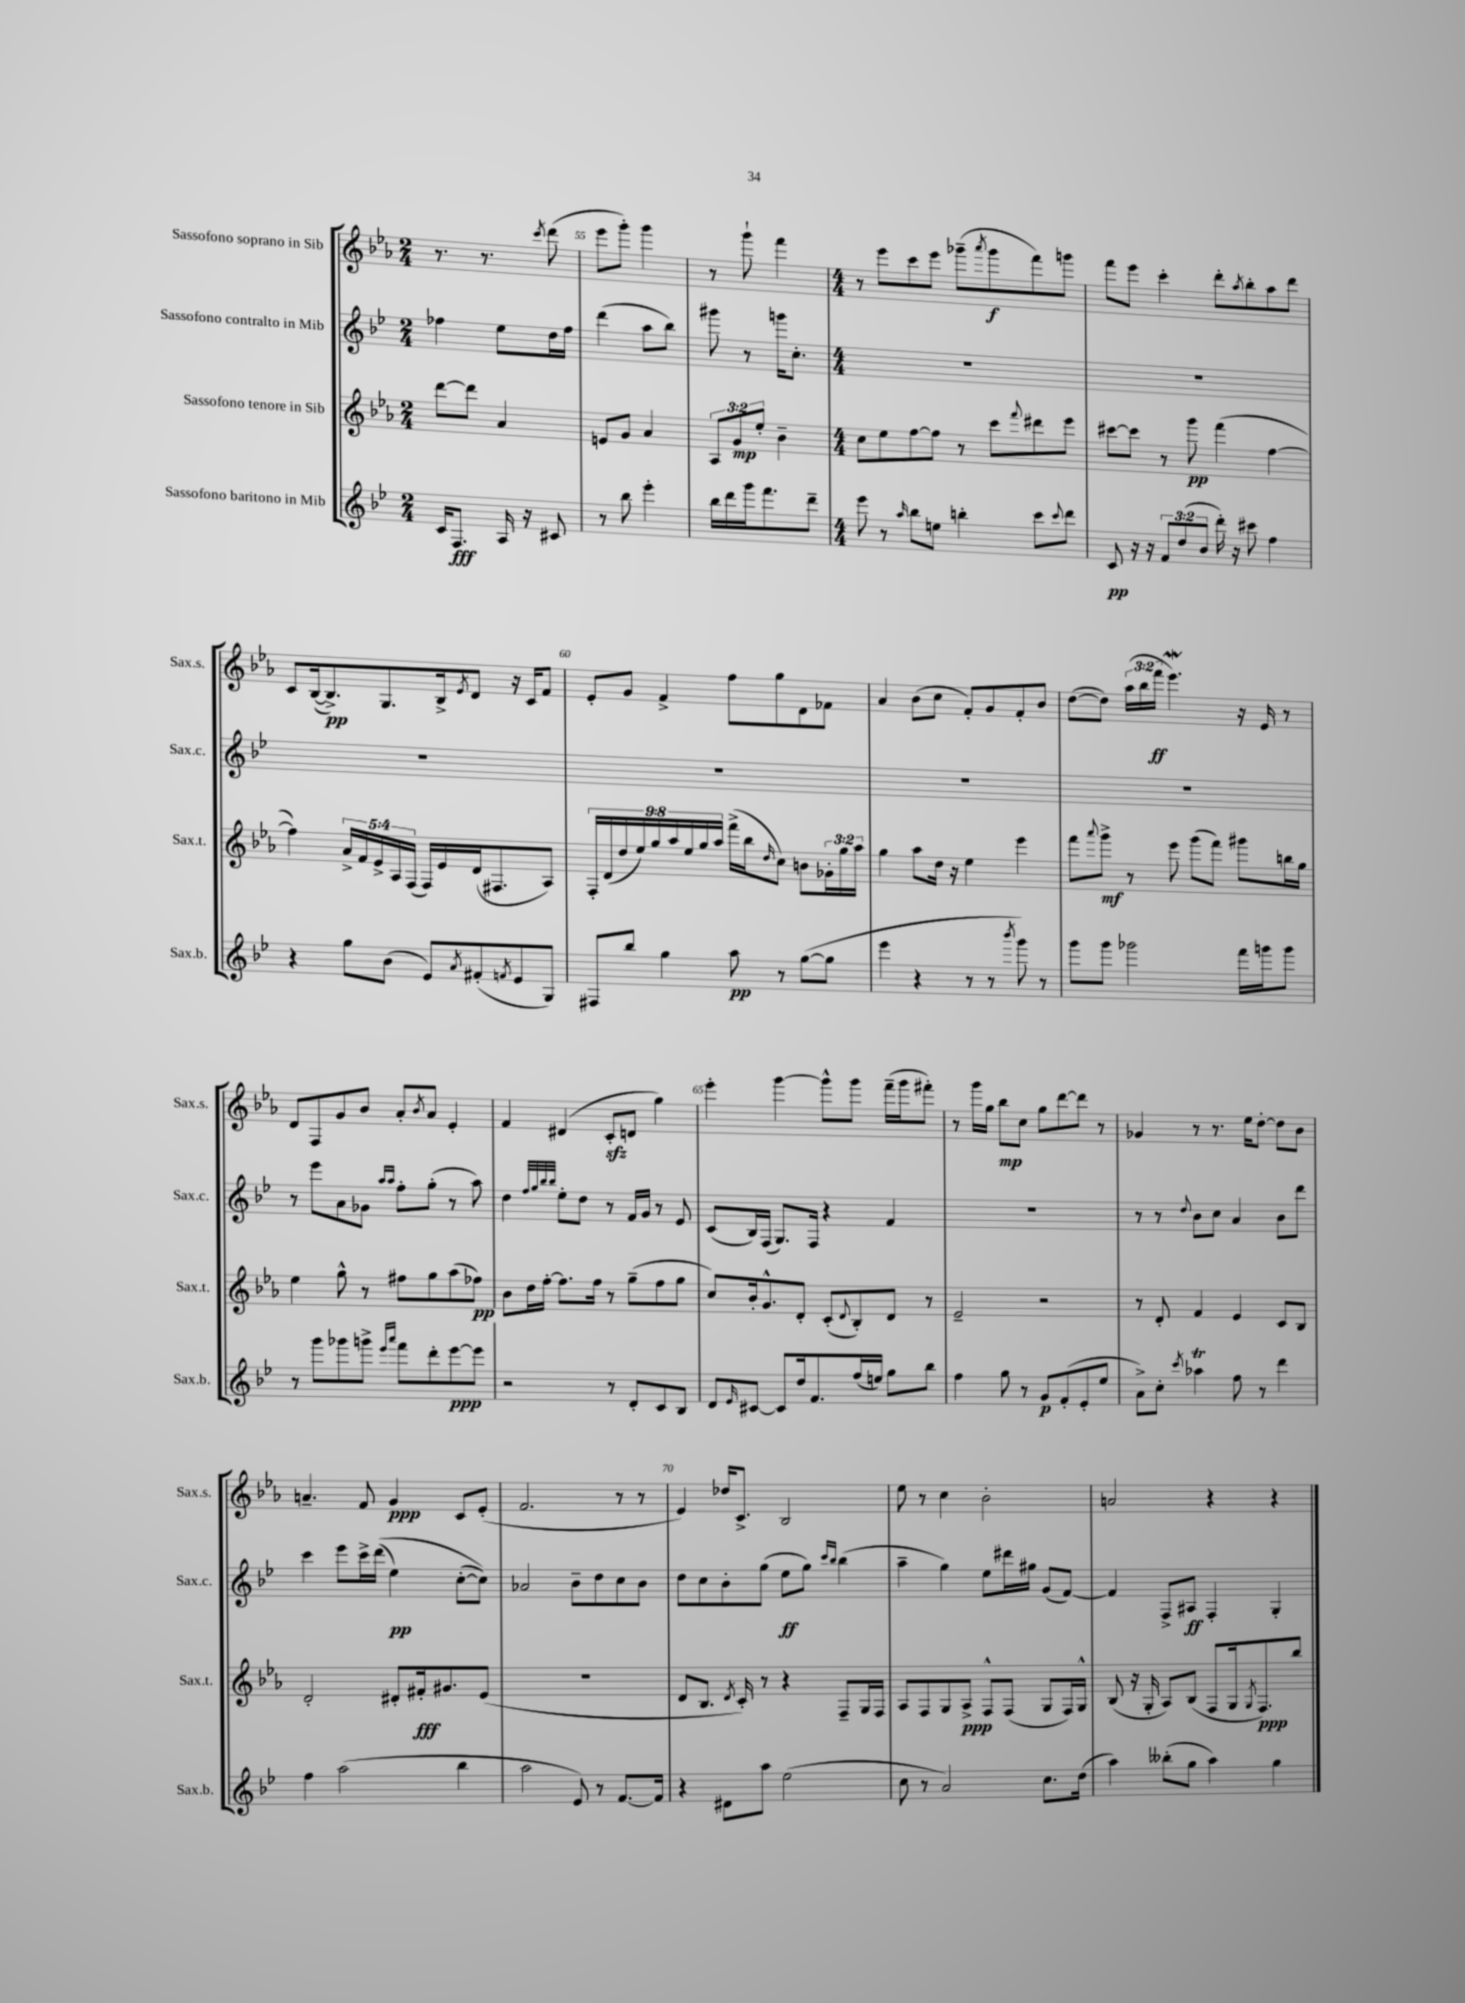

**kern	**dynam	**kern	**dynam	**kern	**dynam	**kern	**dynam
*part4	*part4	*part3	*part3	*part2	*part2	*part1	*part1
*staff4	*staff4	*staff3	*staff3	*staff2	*staff2	*staff1	*staff1
*I"Sassofono baritono in Mib	*	*I"Sassofono tenore in Sib	*	*I"Sassofono contralto in Mib	*	*I"Sassofono soprano in Sib	*
*I'Sax.b.	*	*I'Sax.t.	*	*I'Sax.c.	*	*I'Sax.s.	*
*clefG2	*	*clefG2	*	*clefG2	*	*clefG2	*
*k[b-e-]	*	*k[b-e-a-]	*	*k[b-e-]	*	*k[b-e-a-]	*
*M2/4	*	*M2/4	*	*M2/4	*	*M2/4	*
=54	=54	=54	=54	=54	=54	=54	=54
16c/KL	.	[8ddd\L	.	4ff-X\	.	8.r	.
8.F/J	fff	.	.	.	.	.	.
.	.	8ddd\J]	.	.	.	.	.
.	.	.	.	.	.	8.r	.
16A/	.	4a-/	.	8ee-\L	.	.	.
16r	.	.	.	.	.	.	.
.	.	.	.	.	.	8qccc/	.
8c#X/	.	.	.	16dd\L	.	(8ddd\	.
.	.	.	.	16ff-\JJ	.	.	.
=55	=55	=55	=55	=55	=55	=55	=55
8r	.	8en/L	.	(4ddd\	.	8eee-\L	.
8bb-\	.	8g/J	.	.	.	8ggg'\J)	.
4eee-'\	.	4a-/	.	8aa\L	.	4ggg\	.
.	.	.	.	8bb-\J)	.	.	.
=56	=56	=56	=56	=56	=56	=56	=56
16bb-\LL	.	12A-/L	.	8ggg#X\	.	8r	.
16ddd\	.	.	.	.	.	.	.
.	.	12g/	mp	.	.	.	.
16ggg\J	.	.	.	8r	.	8ggg`\	.
.	.	12ee-'/J	.	.	.	.	.
8.fff\	.	.	.	.	.	.	.
.	.	4b-~\	.	16gggn\KL	.	4fff\	.
.	.	.	.	8.cc'\J	.	.	.
8ddd~\J	.	.	.	.	.	.	.
=57	=57	=57	=57	=57	=57	=57	=57
*M4/4	*	*M4/4	*	*M4/4	*	*M4/4	*
8eee-\	.	8cc\L	.	1r	.	8r	.
8r	.	8ee-\	.	.	.	8eee-\L	.
16qqaa/	.	.	.	.	.	.	.
8bb-\L	.	[8ff\	.	.	.	8ccc\	.
8een\J	.	8ff\J]	.	.	.	8eee-\J	.
4bbn'\	.	8r	.	.	.	(8ggg-X~\L	.
.	.	.	.	.	.	8qaaa-/	.
.	.	8ccc\L	.	.	.	8ggg-\	f
.	.	8qqfff/	.	.	.	.	.
8ccc\L	.	8ddd#X\	.	.	.	8fff\)	.
8qqccc/	.	.	.	.	.	.	.
8ddd\J	.	8eee-\J	.	.	.	8gggn\J	.
=58	=58	=58	=58	=58	=58	=58	=58
8c/	pp	[8ccc#X\L	.	1r	.	8fff\L	.
16r	.	8ccc#\J]	.	.	.	8eee-\J	.
16r	.	.	.	.	.	.	.
12f/L	.	8r	.	.	.	4ccc'\	.
(12dd/	.	.	.	.	.	.	.
.	.	8ggg\	pp	.	.	.	.
12b-/J	.	.	.	.	.	.	.
16ddd'\)	.	(4fff\	.	.	.	8ddd'\L	.
16r	.	.	.	.	.	.	.
.	.	.	.	.	.	8qaa-/	.
8ccc#X\	.	.	.	.	.	8bb-'\	.
4ff\	.	[4ff\	.	.	.	8aa-\	.
.	.	.	.	.	.	8ddd\J	.
!!LO:LB:g=z
=59	=59	=59	=59	=59	=59	=59	=59
4r	.	4ff\])	.	1r	.	8c/L	.
.	.	.	.	.	.	([16B-/k	.
.	.	.	.	.	.	8.B-^/])	pp
8gg\L	.	20a-^/LL	.	.	.	.	.
.	.	20f/	.	.	.	.	.
.	.	20e-^/	.	.	.	.	.
(8b-\J	.	.	.	.	.	8.G/	.
.	.	20A-/	.	.	.	.	.
.	.	(20F/JJ	.	.	.	.	.
8e-/L)	.	16F/LL)	.	.	.	.	.
.	.	16e-/	.	.	.	16B-^/k	.
8qa/	.	.	.	.	.	8qe-/	.
(8f#X'/	.	(16d/J	.	.	.	8d/J	.
.	.	8.F#X/	.	.	.	.	.
8qfn/	.	.	.	.	.	.	.
8e-/	.	.	.	.	.	16r	.
.	.	.	.	.	.	16c/KL	.
8G/J)	.	8A-/J)	.	.	.	8f/J	.
=60	=60	=60	=60	=60	=60	=60	=60
8F#X/L	.	18F'/LL	.	1r	.	8e-'/L	.
.	.	(18d/	.	.	.	.	.
.	.	18dd/	.	.	.	.	.
8bb-/J	.	.	.	.	.	8g/J	.
.	.	18ee-/)	.	.	.	.	.
.	.	18gg/	.	.	.	.	.
4gg\	.	.	.	.	.	4f^/	.
.	.	18aa-/	.	.	.	.	.
.	.	18ee-/	.	.	.	.	.
.	.	18gg/	.	.	.	.	.
.	.	18aa-/JJ	.	.	.	.	.
8aa\	pp	(16fff^\LL	.	.	.	8ff\L	.
.	.	16bb-\J	.	.	.	.	.
.	.	16qqdd/	.	.	.	.	.
8r	.	8cc\J)	.	.	.	8gg\	.
([8gg\L	.	8bn\L	.	.	.	8d\	.
8gg\J]	.	24g-X'\L	.	.	.	8f-X\J	.
.	.	24gg\	.	.	.	.	.
.	.	24aa-\JJ	.	.	.	.	.
=61	=61	=61	=61	=61	=61	=61	=61
4eee-\	.	4gg\	.	1r	.	4a-/	.
4r	.	8aa-\L	.	.	.	(8b-\L	.
.	.	16dd\Jk	.	.	.	8cc\J	.
.	.	16r	.	.	.	.	.
8r	.	4ee-\	.	.	.	8f'/L)	.
8r	.	.	.	.	.	8g/	.
8qbbb-/	.	.	.	.	.	.	.
8ggg\)	.	4eee-\	.	.	.	8f'/	.
8r	.	.	.	.	.	8b-/J	.
=62	=62	=62	=62	=62	=62	=62	=62
8ggg\L	.	8fff\L	.	1r	.	([8dd\L	.
.	.	8qqaaa-/	.	.	.	.	.
8ggg\J	.	8ggg^\J	mf	.	.	8dd\J])	.
2ggg-X\	.	8r	.	.	.	(24aa-\LL	.
.	.	.	.	.	.	24bb-\	.
.	.	.	.	.	.	24fff\JJ	ff
.	.	8eee-\	.	.	.	4.eee-w\)	.
.	.	(8ggg\L	.	.	.	.	.
.	.	8fff\J)	.	.	.	.	.
16fff\LL	.	8ggg#X\L	.	.	.	16r	.
16gggn\J	.	.	.	.	.	16e-/	.
8ggg\J	.	16bbn\L	.	.	.	8r	.
.	.	16gg\JJ	.	.	.	.	.
!!LO:LB:g=z
=63	=63	=63	=63	=63	=63	=63	=63
8r	.	4ee-\	.	8r	.	8d/L	.
8ggg\L	.	.	.	8eee-\L	.	8F/	.
8ggg-X\	.	8gg^^\	.	8a\	.	8g/	.
8gggn^\J	.	8r	.	8g-X\J	.	8b-/J	.
16qqeee-/LL	.	.	.	16qqaa/LL	.	.	.
16qqaaa/JJ	.	.	.	16qqaa/JJ	.	.	.
8fff\L	.	8ff#X\L	.	8ff'\L	.	8a-'/L	.
.	.	.	.	.	.	8qb-/	.
8ddd'\	.	8gg\	.	(8gg'\J	.	8a-/J	.
[8eee-\	ppp	(8aa-\	.	8r	.	4e-'/	.
8eee-\J]	.	8ff-X\J)	pp	8aa\)	.	.	.
=64	=64	=64	=64	=64	=64	=64	=64
2r	.	8b-\L	.	4dd\	.	4f/	.
.	.	16dd\L	.	.	.	.	.
.	.	[16ff'\JJ	.	.	.	.	.
.	.	.	.	32qqff/LLL	.	.	.
.	.	.	.	32qqgg/	.	.	.
.	.	.	.	32qqbb-/	.	.	.
.	.	.	.	32qqbb-/JJJ	.	.	.
.	.	8.ff\L]	.	8ee-'\L	.	(4d#X/	.
.	.	.	.	8dd\J	.	.	.
.	.	16ff\Jk	.	.	.	.	.
8r	.	8r	.	8r	.	8czz'/L	.
8d'/L	.	(8gg~\L	.	16f/LL	.	8dn/J	.
.	.	.	.	16g/JJ	.	.	.
8c/	.	8ff\	.	8r	.	4gg\)	.
8B-/J	.	8gg\J	.	8e-/	.	.	.
=65	=65	=65	=65	=65	=65	=65	=65
8d/L	.	8cc/L)	.	(8c/L	.	4eee-'\	.
16qqe-/	.	.	.	.	.	.	.
[8c#X/J	.	16b-'/k	.	16B-/L)	.	.	.
.	.	8.g^^/	.	(16F/JJ	.	.	.
8c#/L]	.	.	.	8.G/L)	.	[4ggg\	.
16dd/k	.	8d'/J	.	.	.	.	.
8.f/	.	.	.	16F/Jk	.	.	.
.	.	(8c'/L	.	4r	.	8ggg^^\L]	.
.	.	8qqd/	.	.	.	.	.
(16ff/L	.	8B-'/)	.	.	.	8ggg\J	.
16een/JJ)	.	.	.	.	.	.	.
8gg\L	.	8d/J	.	4f/	.	(16fff~\LL	.
.	.	.	.	.	.	16ggg\J	.
8bb-\J	.	8r	.	.	.	8fff#X'\J)	.
=66	=66	=66	=66	=66	=66	=66	=66
4ff\	.	2e-~/	.	1r	.	8r	.
.	.	.	.	.	.	16ggg\LL	.
.	.	.	.	.	.	16gg\JJ	.
8gg\	.	.	.	.	.	8bb-\L	mp
8r	.	.	.	.	.	8cc\J	.
8g/L	p	2r	.	.	.	8gg\L	.
(8f'/	.	.	.	.	.	[8ddd\	.
8e-'/	.	.	.	.	.	8ddd\J]	.
8ee-/J	.	.	.	.	.	8r	.
=67	=67	=67	=67	=67	=67	=67	=67
8a^\L)	.	8r	.	8r	.	4g-X/	.
8cc'\J	.	8d'/	.	8r	.	.	.
8qccc/	.	.	.	8qqdd/	.	.	.
4aa-XT\	.	4f/	.	8b-\L	.	8r	.
.	.	.	.	8cc\J	.	8.r	.
8ff\	.	4e-/	.	4a/	.	.	.
.	.	.	.	.	.	16ee-\KL	.
8r	.	.	.	.	.	[8dd'\J	.
4ddd\	.	8c/L	.	8b-\L	.	8dd\L]	.
.	.	8B-/J	.	8ddd\J	.	8b-\J	.
!!LO:LB:g=z
=68	=68	=68	=68	=68	=68	=68	=68
4ff\	.	2d'/	.	4ccc\	.	4.an~/	.
(2aa\	.	.	.	8eee-\L	.	.	.
.	.	.	.	16ccc^\L	.	8f/	.
.	.	.	.	((16ddd\JJ	.	.	.
.	.	8d#X'/L	.	4ee-\)	pp	4g/	ppp
.	.	16f#X'/k	fff	.	.	.	.
.	.	8.g#X/	.	.	.	.	.
4bb-\	.	.	.	([8cc'\L	.	8c/L	.
.	.	(8e-/J	.	8cc\J]))	.	(8e-'/J	.
=69	=69	=69	=69	=69	=69	=69	=69
2aa\	.	1r	.	2a-X/	.	2.f/	.
8e-/)	.	.	.	8b-~\L	.	.	.
8r	.	.	.	8dd\	.	.	.
[8.f/L	.	.	.	8cc\	.	8r	.
.	.	.	.	8b-\J	.	8r	.
16f/Jk]	.	.	.	.	.	.	.
=70	=70	=70	=70	=70	=70	=70	=70
4r	.	8d/L	.	8dd\L	.	4e-/)	.
.	.	8.B-/J	.	8cc\	.	.	.
8d#X\L	.	.	.	8b-'\	.	16dd-X/KL	.
.	.	8qd/	.	.	.	.	.
.	.	16c'/)	.	.	.	8.c^/J	.
8aa\J	.	8r	.	(8gg\J	.	.	.
(2ee-\	.	4r	.	8ee-\L	ff	2B-/	.
.	.	.	.	8gg\J)	.	.	.
.	.	.	.	16qqccc/LL	.	.	.
.	.	.	.	16qqbb-/JJ	.	.	.
.	.	8F~/L	.	(4bb-\	.	.	.
.	.	16G/L	.	.	.	.	.
.	.	16F/JJ	.	.	.	.	.
=71	=71	=71	=71	=71	=71	=71	=71
8cc\	.	8A-/L	.	4aa~\	.	8ee-\	.
8r	.	8F/	.	.	.	8r	.
2a/)	.	8G/	.	4gg\)	.	4cc\	.
.	.	8A-^/J	ppp	.	.	.	.
.	.	8F^^/L	.	8ee-\L	.	2b-'\	.
.	.	(8F/J	.	16ddd#X\L	.	.	.
.	.	.	.	16gg#X\JJ	.	.	.
8.cc\L	.	8G/L	.	(8g/L	.	.	.
.	.	16F/L)	.	[8f/J)	.	.	.
(16dd\Jk	.	16G^^/JJ	.	.	.	.	.
=72	=72	=72	=72	=72	=72	=72	=72
4aa\)	.	(8B-/	.	4f/]	.	2an/	.
.	.	16r	.	.	.	.	.
.	.	16G'/	.	.	.	.	.
(8bb--X'\L	.	8A-/L)	.	8F^/L	.	.	.
8gg\J	.	(8B-/J	.	8A#X/J	ff	.	.
4aa\)	.	8F/L	.	4F'/	.	4r	.
.	.	16G/k	.	.	.	.	.
.	.	8qG/	.	.	.	.	.
.	.	8.F/)	ppp	.	.	.	.
4gg\	.	.	.	4G'/	.	4r	.
.	.	8bb-/J	.	.	.	.	.
==	==	==	==	==	==	==	==
*-	*-	*-	*-	*-	*-	*-	*-
